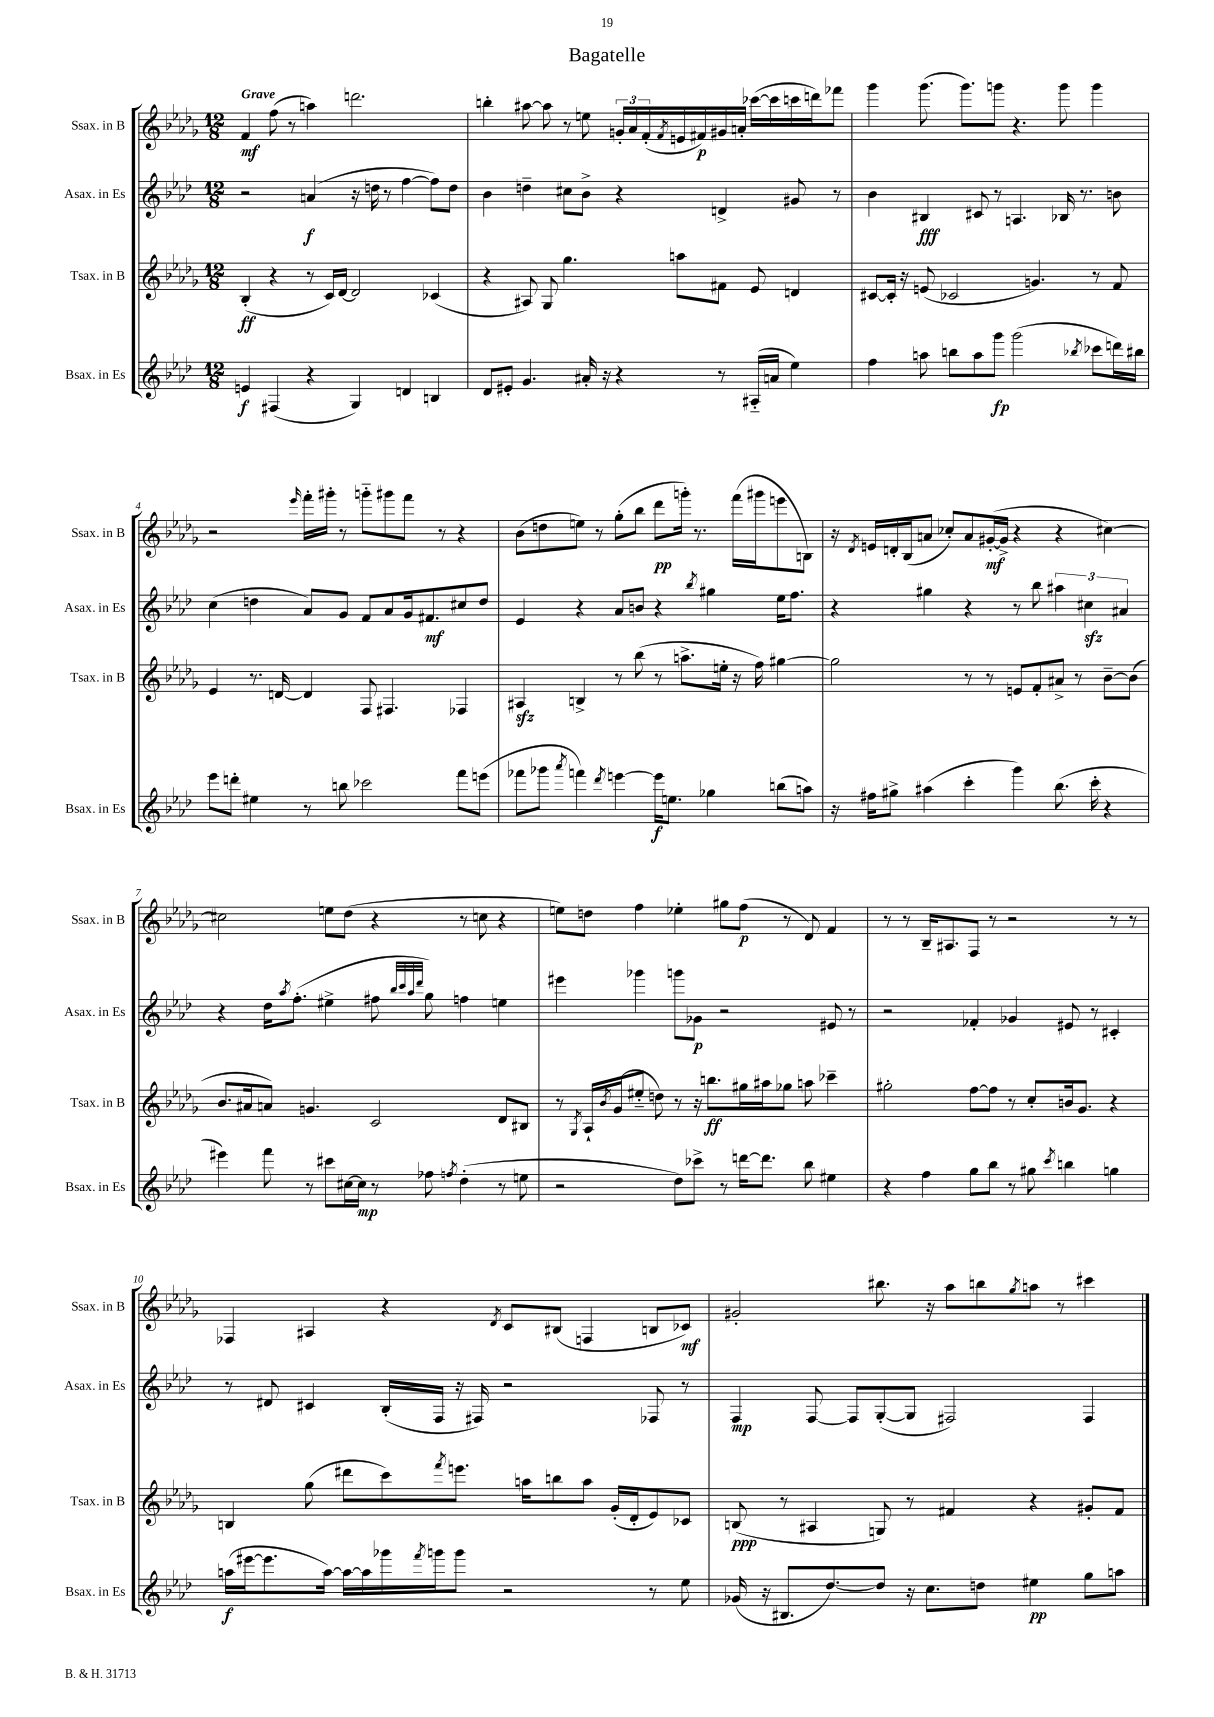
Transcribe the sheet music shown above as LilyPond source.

\header { title = "Bagatelle" }
<<
\new StaffGroup <<
\new Staff = "s0" \with { instrumentName = "Ssax. in B" shortInstrumentName = "Ssax. in B" } {
    \clef treble \key des \major \numericTimeSignature \time 12/8 \tempo "Grave"
    f'4\mf f''8( r8 a''4) d'''2. |
    b''4-. ais''8~ ais''8 r8 e''8 \tuplet 3/2 { g'16-. aes'16 f'16-.( } \acciaccatura { f'8 } e'16 fis'16\p) gis'16 a'16-. ces'''16~( ces'''16 c'''16 d'''16) fes'''8 |
    ges'''4 ges'''8.( ges'''8.) g'''8 r4. g'''8 g'''4 |
    r2 \grace { ees'''16 } f'''16-. gis'''16-. r8 g'''8-_ gis'''8 f'''8 r8 r4 |
    bes'8( d''8 e''8) r8 ges''8-.( bes''8 des'''8\pp g'''16-.) r8. f'''16( gis'''16 e'''8 b8) |
    r16 \acciaccatura { des'8 } e'16 d'16-. bes16( a'8 ces''8-.) a'8 gis'16~-.\mf( gis'16-> r4 r4 cis''4~) |
    cis''2 e''8 des''8( r4 r8 c''8 r4 |
    e''8) d''8 f''4 ees''4-. gis''8 f''8\p( r8 des'8) f'4 |
    r8 r8 bes16-- ais8. f8 r8 r2 r8 r8 |
    fes4 ais4 r4 \acciaccatura { des'8 } c'8 bis8( f4 b8 ces'8\mf) |
    gis'2-. bis''8. r16 aes''8 b''8 \acciaccatura { ges''8 } a''8 r8 cis'''4 \bar "|." |
}
\new Staff = "s1" \with { instrumentName = "Asax. in Es" shortInstrumentName = "Asax. in Es" } {
    \clef treble \key aes \major \numericTimeSignature \time 12/8
    r2 a'4\f( r16 d''16 r8 f''4~ f''8) d''8 |
    bes'4 d''4-- cis''8 bes'8-> r4 d'4-> gis'8 r8 |
    bes'4 bis4\fff cis'8 r8 a4. bes16 r8. b'8 |
    c''4( d''4 aes'8) g'8 f'8 aes'8 g'16 fis'8.\mf cis''8 d''8 |
    ees'4 r4 aes'8 b'8 r4 \acciaccatura { bes''8 } gis''4 ees''16 f''8. |
    r4 gis''4 r4 r8 bes''8 \tuplet 3/2 { ais''4 cis''4\sfz ais'4 } |
    r4 des''16 \acciaccatura { aes''8 } f''8.-.( eis''4-> fis''8 \grace { bes''32 c'''32 aes''32 des'''32 } g''8) f''4 e''4 |
    eis'''4 ges'''4 g'''8 ges'8\p r2 eis'8 r8 |
    r2 fes'4-. ges'4 eis'8 r8 cis'4-. |
    r8 dis'8 cis'4 bes16-.( f16 r16 fis16) r2 fes8 r8 |
    f4\mp f8~ f8 g8~-.( g8 fis2) fis4 \bar "|." |
}
\new Staff = "s2" \with { instrumentName = "Tsax. in B" shortInstrumentName = "Tsax. in B" } {
    \clef treble \key des \major \numericTimeSignature \time 12/8
    bes4-.\ff( r4 r8 c'16) des'16~ des'2 ces'4( |
    r4 ais8) ges8 ges''4. a''8 fis'8 ees'8 d'4 |
    cis'8~ cis'16-. r16 e'8( ces'2 g'4.) r8 f'8 |
    ees'4 r8. d'16~ d'4 f8 fis4. fes4 |
    ais4\sfz b4-> r8 bes''8( r8 a''8.-> e''16-. r16 f''16) gis''4~ |
    gis''2 r8 r8 e'8 f'8-. ais'8-> r8 bes'8~-- bes'8( |
    bes'8. ais'16 a'8) g'4. c'2 des'8 bis8 |
    r8 \acciaccatura { ges8 } aes16-! \acciaccatura { bes'8 } ges'16( eis''8-_ d''8) r8 r16 b''8.\ff gis''16 ais''16 ges''8 a''8 ces'''4-- |
    gis''2-. f''8~ f''8 r8 c''8-. b'16 ges'8. r4 |
    b4 ges''8( dis'''8 c'''8) \acciaccatura { f'''8 } e'''8. a''16 b''8 a''8 ges'16-.( des'16-. ees'8) ces'8 |
    b8\ppp( r8 ais4 g8) r8 fis'4 r4 gis'8-. fis'8 \bar "|." |
}
\new Staff = "s3" \with { instrumentName = "Bsax. in Es" shortInstrumentName = "Bsax. in Es" } {
    \clef treble \key aes \major \numericTimeSignature \time 12/8
    e'4\f fis4( r4 g4) d'4 b4 |
    des'8 eis'8-. g'4. ais'16-. r16 r4 r8 ais16-_( a'16 ees''4) |
    f''4 a''8 b''8 a''8 g'''8\fp g'''2( \acciaccatura { bes''8 } ces'''8 d'''16) bis''16 |
    ees'''8 d'''8-. eis''4 r8 b''8 ces'''2 f'''8 e'''8( |
    fes'''8 ges'''8 \acciaccatura { aes'''8 } f'''4) \acciaccatura { des'''8 } e'''4~ e'''16\f e''8. ges''4 b''8( a''8) |
    r16 fis''16 gis''8-> ais''4( c'''4-. g'''4) bes''8.( c'''16-. r4 |
    eis'''4) f'''8 r8 cis'''8 cis''16~ cis''16\mp r8 fes''8 \acciaccatura { f''8 } des''4-.( r8 e''8 |
    r2 des''8) ces'''8-> r8 d'''16~ d'''8. bes''8 eis''4 |
    r4 f''4 g''8 bes''8 r8 gis''8 \acciaccatura { c'''8 } b''4 g''4 |
    a''16\f( eis'''16~ eis'''8. a''16~) a''16~ a''16 ges'''16 \acciaccatura { f'''8 } g'''16 g'''8 r2 r8 ees''8 |
    ges'16( r16 bis8. des''8.~) des''8 r16 c''8. d''8 eis''4\pp g''8 a''8 \bar "|." |
}
>>
>>
